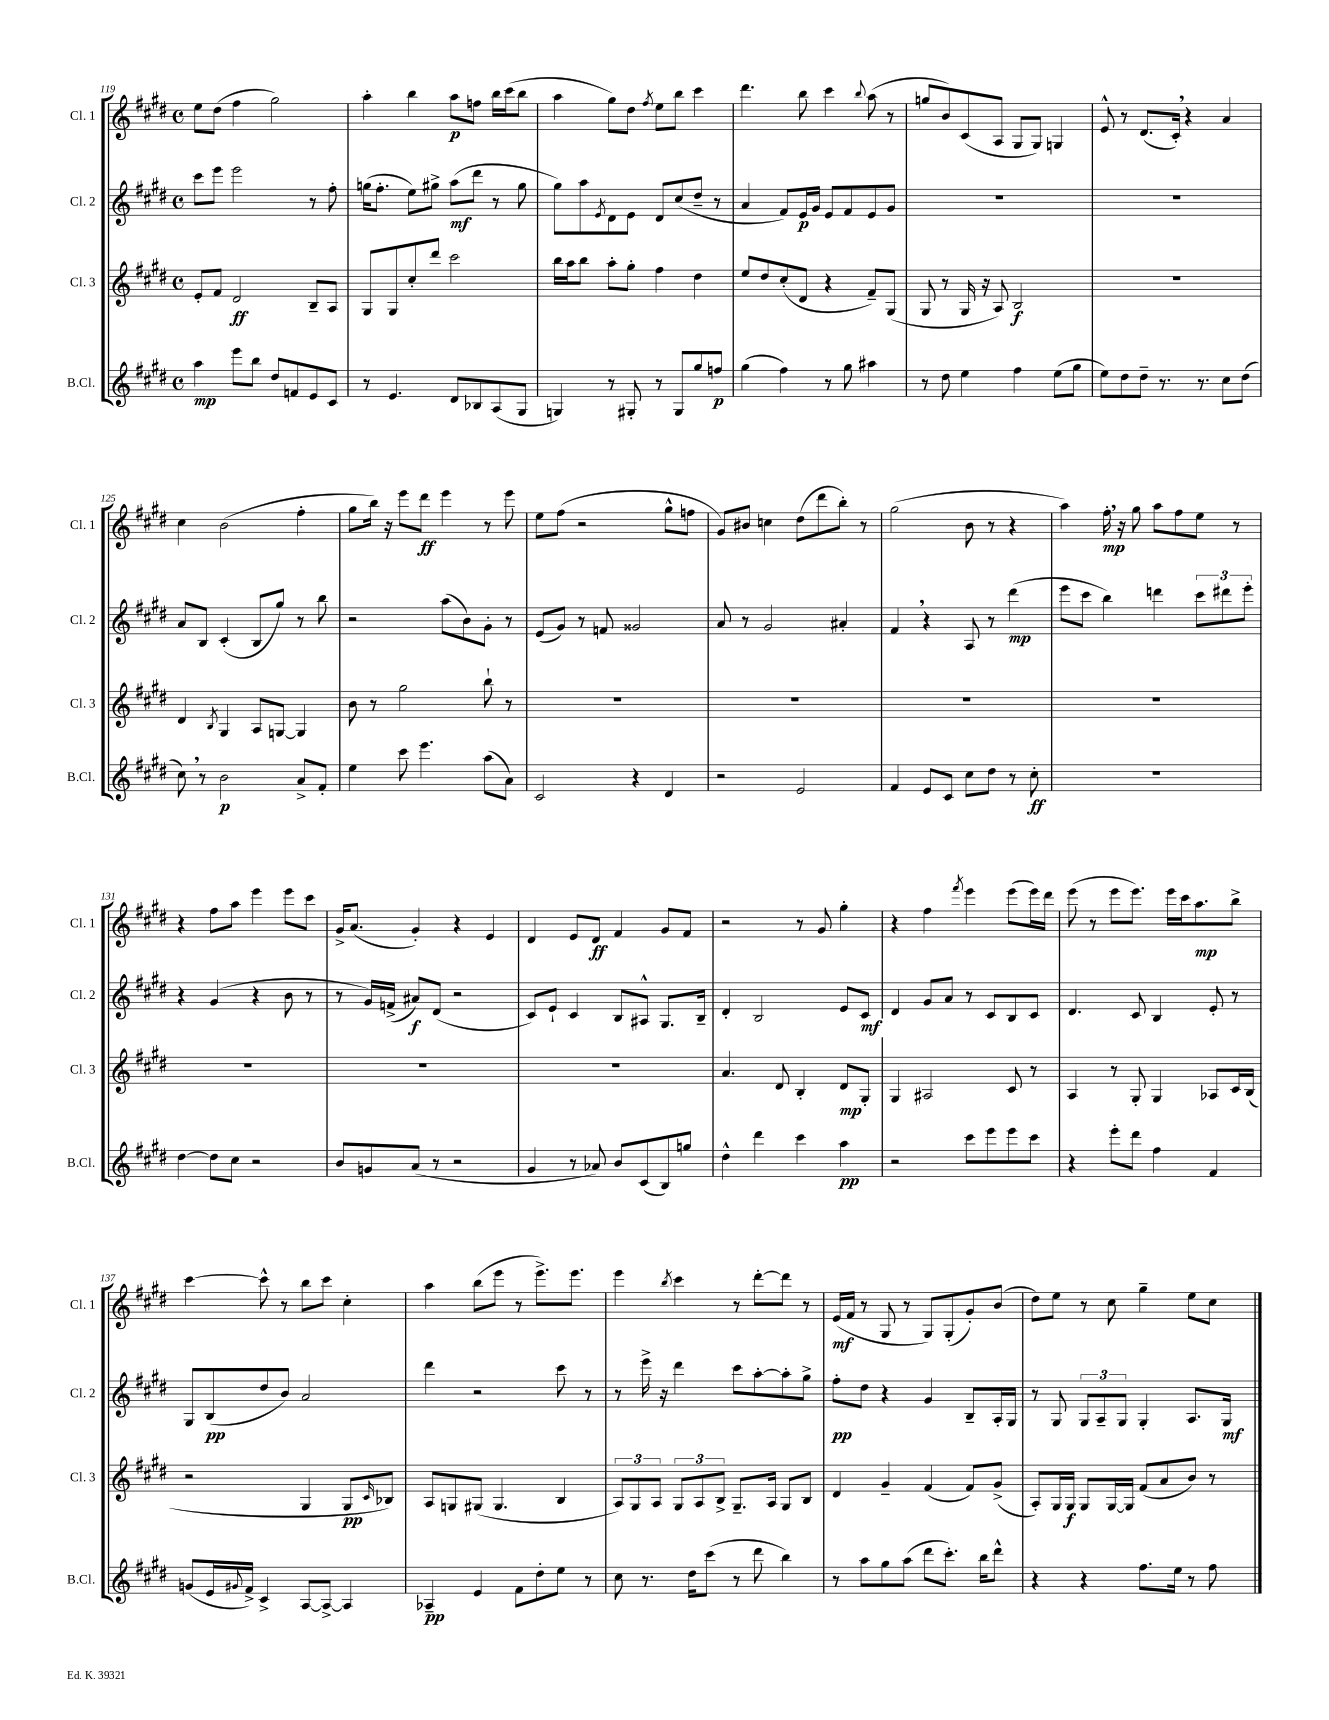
<<
\new StaffGroup <<
\new Staff = "s0" \with { instrumentName = "Cl. 1" shortInstrumentName = "Cl. 1" } {
    \clef treble \key e \major \defaultTimeSignature \time 4/4
    e''8 dis''8( fis''4 gis''2) |
    a''4-. b''4 a''8\p f''8 b''16 cis'''16( b''8 |
    a''4 gis''8) dis''8 \acciaccatura { fis''8 } e''8 b''8 cis'''4 |
    dis'''4. b''8 cis'''4 \appoggiatura { b''8 } a''8( r8 |
    g''8 b'8) cis'8( a8 gis8 gis8) g4 |
    e'8-^ r8 dis'8.( cis'16-.) \breathe r4 a'4 |
    cis''4 b'2( fis''4-. |
    gis''8 b''16) r16 e'''8 dis'''8\ff e'''4 r8 e'''8 |
    e''8 fis''8( r2 gis''8-^ f''8 |
    gis'8) bis'8 c''4 dis''8( dis'''8 b''8-.) r8 |
    gis''2( b'8 r8 r4 |
    a''4) fis''16-.\mp \breathe r16 gis''8 a''8 fis''8 e''8 r8 |
    r4 fis''8 a''8 e'''4 e'''8 cis'''8 |
    gis'16-> a'8.( gis'4-.) r4 e'4 |
    dis'4 e'8 dis'8\ff fis'4 gis'8 fis'8 |
    r2 r8 gis'8 gis''4-. |
    r4 fis''4 \acciaccatura { fis'''8 } e'''4 e'''8( e'''16) dis'''16 |
    e'''8( r8 e'''8 e'''8.) e'''16 cis'''16 a''8.\mp b''8-> |
    cis'''4~ cis'''8-^ r8 b''8 cis'''8 cis''4-. |
    a''4 b''8( e'''8 r8 e'''8.->) e'''8. |
    e'''4 \acciaccatura { b''8 } cis'''4 r8 dis'''8~-. dis'''8 r8 |
    e'16\mf( fis'16 r8 gis8 r8 gis8) gis8-.( gis'8-.) b'8( |
    dis''8) e''8 r8 cis''8 gis''4-- e''8 cis''8 \bar "|." |
}
\new Staff = "s1" \with { instrumentName = "Cl. 2" shortInstrumentName = "Cl. 2" } {
    \clef treble \key e \major \defaultTimeSignature \time 4/4
    cis'''8 e'''8 e'''2 r8 fis''8-. |
    g''16( fis''8.-. e''8) gis''8-> a''8\mf( dis'''8 r8 gis''8 |
    gis''8) a''8 \acciaccatura { e'8 } dis'8 e'8 dis'8 cis''8( dis''8-- r8 |
    a'4 fis'8) e'16\p gis'16 e'8 fis'8 e'8 gis'8 |
    R1 |
    R1 |
    a'8 b8 cis'4-.( b8 gis''8) r8 b''8 |
    r2 a''8( b'8) gis'8-. r8 |
    e'8( gis'8) r8 f'8 gisis'2 |
    a'8 r8 gis'2 ais'4-. |
    fis'4 \breathe r4 a8 r8 dis'''4\mp( |
    e'''8 cis'''8 b''4) d'''4 \tuplet 3/2 { cis'''8 dis'''8 e'''8-. } |
    r4 gis'4( r4 b'8 r8 |
    r8 gis'16) f'16->( ais'8\f) dis'8( r2 |
    cis'8) e'8-! cis'4 b8 ais8-^ gis8. b16-- |
    dis'4-. b2 e'8 cis'8\mf |
    dis'4 gis'8 a'8 r8 cis'8 b8 cis'8 |
    dis'4. cis'8 b4 e'8-. r8 |
    gis8 b8\pp( dis''8 b'8) a'2 |
    dis'''4 r2 cis'''8 r8 |
    r8 e'''16-> r16 dis'''4 cis'''8 a''8~-. a''8-. gis''8-> |
    fis''8-.\pp dis''8 r4 gis'4 b8-- a16-. gis16 |
    r8 gis8 \tuplet 3/2 { gis8 a8-- gis8 } gis4-. a8. gis16\mf \bar "|." |
}
\new Staff = "s2" \with { instrumentName = "Cl. 3" shortInstrumentName = "Cl. 3" } {
    \clef treble \key e \major \defaultTimeSignature \time 4/4
    e'8-. fis'8 dis'2\ff b8-- a8 |
    gis8 gis8 cis''8-. dis'''8 cis'''2 |
    b''16 a''16 b''8 a''8-. gis''8-. fis''4 dis''4 |
    e''8 dis''8 cis''8-.( dis'8 r4 fis'8--) gis8( |
    gis8 r8 gis16 r16 a8) b2\f |
    R1 |
    dis'4 \acciaccatura { b8 } gis4 a8 g8~ g4 |
    b'8 r8 gis''2 b''8-! r8 |
    R1 |
    R1 |
    R1 |
    R1 |
    R1 |
    R1 |
    R1 |
    a'4. dis'8 b4-. dis'8\mp gis8-. |
    gis4 ais2 cis'8 r8 |
    a4 r8 gis8-. gis4 aes8 cis'16 b16( |
    r2 gis4 gis8\pp \grace { cis'16 } bes8) |
    a8 g8 gis8( gis4. b4 |
    \tuplet 3/2 { a8) gis8 a8 } \tuplet 3/2 { gis8 a8 b8-> } gis8.-- a16 gis8 b8 |
    dis'4 gis'4-- fis'4( fis'8) gis'8->( |
    a8-.) gis16 gis16\f gis8 gis16~ gis16 fis'8( a'8 b'8) r8 \bar "|." |
}
\new Staff = "s3" \with { instrumentName = "B.Cl." shortInstrumentName = "B.Cl." } {
    \clef treble \key e \major \defaultTimeSignature \time 4/4
    a''4\mp e'''8 b''8 dis''8 f'8 e'8 cis'8 |
    r8 e'4. dis'8 bes8 a8( gis8 |
    g4) r8 gis8-. r8 gis8 gis''8 f''8\p |
    gis''4( fis''4) r8 gis''8 ais''4 |
    r8 dis''8 e''4 fis''4 e''8( gis''8 |
    e''8) dis''8 dis''8-- r8. r8. cis''8 dis''8( |
    cis''8) \breathe r8 b'2\p a'8-> fis'8-. |
    e''4 cis'''8 e'''4. a''8( a'8) |
    cis'2 r4 dis'4 |
    r2 e'2 |
    fis'4 e'8 cis'8 cis''8 dis''8 r8 cis''8-.\ff |
    R1 |
    dis''4~ dis''8 cis''8 r2 |
    b'8 g'8 a'8( r8 r2 |
    gis'4 r8 aes'8) b'8 cis'8( b8) g''8 |
    dis''4-^ dis'''4 cis'''4 a''4\pp |
    r2 cis'''8 e'''8 e'''8 cis'''8 |
    r4 e'''8-. dis'''8 fis''4 fis'4 |
    g'8( e'16 \appoggiatura { gis'8 } fis'16->) cis'4-> a8~ a8~-> a4 |
    aes4--\pp e'4 fis'8 dis''8-. e''8 r8 |
    cis''8 r8. dis''16 cis'''8( r8 dis'''8 b''4) |
    r8 a''8 gis''8 a''8( dis'''8 cis'''8.-.) b''16 dis'''8-^ |
    r4 r4 fis''8. e''16 r8 fis''8 \bar "|." |
}
>>
>>
\layout { \context { \Score currentBarNumber = #119 } }
